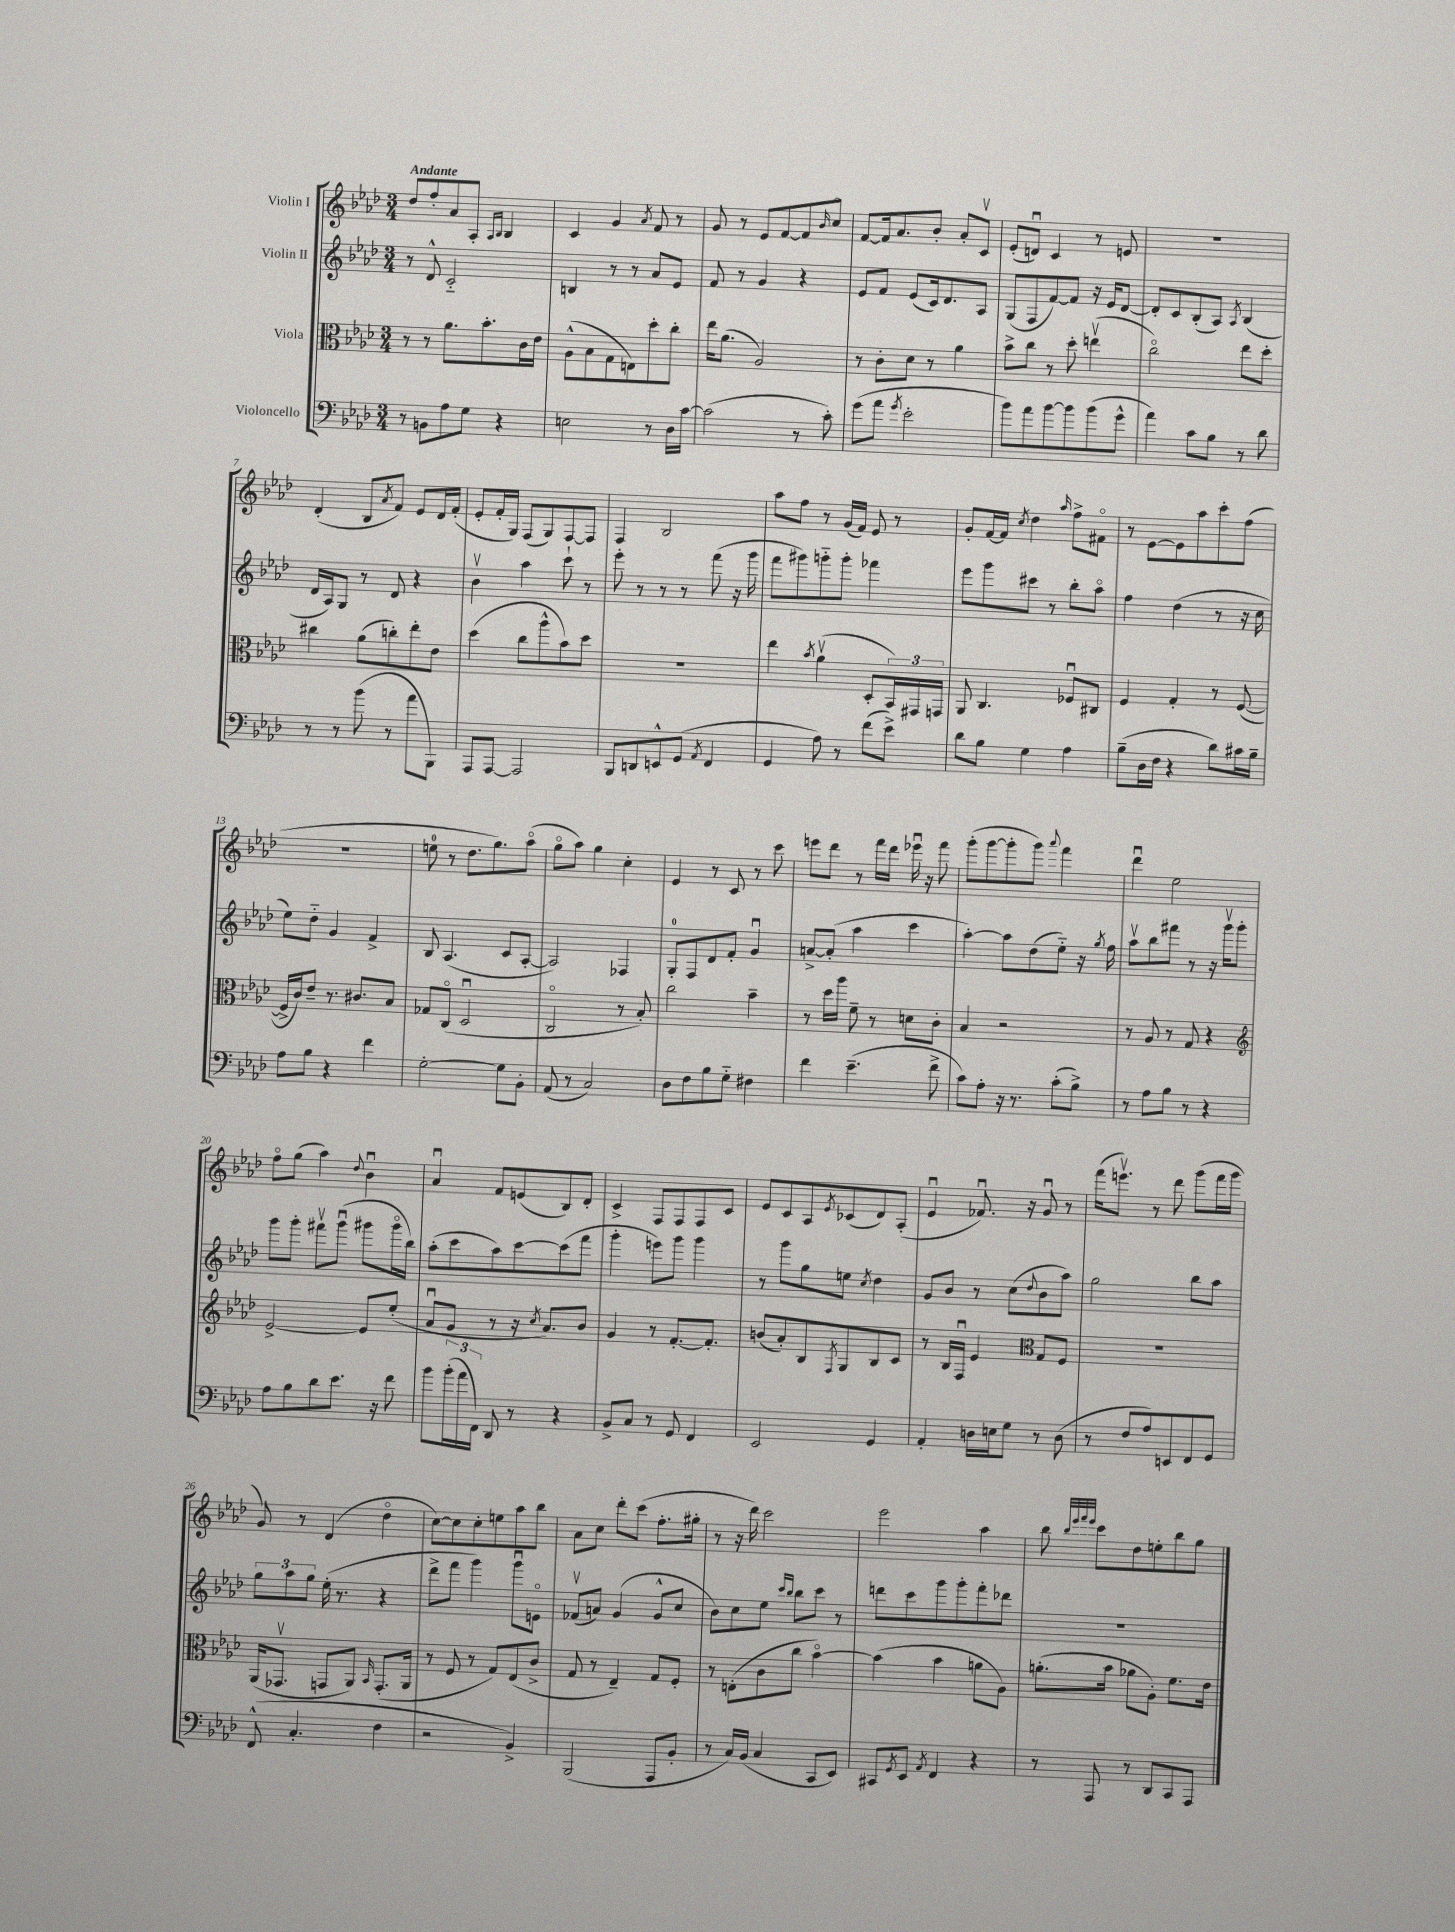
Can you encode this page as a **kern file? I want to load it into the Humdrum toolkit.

**kern	**kern	**kern	**kern
*staff4	*staff3	*staff2	*staff1
*clefF4	*clefC3	*clefG2	*clefG2
*k[b-e-a-d-]	*k[b-e-a-d-]	*k[b-e-a-d-]	*k[b-e-a-d-]
*M3/4	*M3/4	*M3/4	*M3/4
8r	8r	8r	8dd-
8BB	8r	8d-^^	8ff'
8A-	8.a-	2c'~	8a-
8G	.	.	8A-'
.	8.b-'	.	.
.	.	.	16qqA-
.	.	.	16qqB-
4r	.	.	4B-
.	16c	.	.
.	16e-	.	.
=	=	=	=
2E	(8A-^^	4B	4c
.	8B-	.	.
.	8G	8r	4g
.	8E)	8r	.
.	.	.	8qa-
8r	8dd-'	8a-	8f
16D-	8cc'	8e-	8r
[16c	.	.	.
=	=	=	=
(2c]	16ee-	8f	8g
.	(8.a-	.	.
.	.	8r	8r
.	2A-)	4g	8e-
.	.	.	[8f
8r	.	4r	8f]
.	.	.	16qqb-
8c')	.	.	8cco
=	=	=	=
(8g	8r	8e-	[8f
8a-	8c'	8f	16f]
.	.	.	8.a-
8qg	.	.	.
2e-'	8d-	(8e-	.
.	8r	16c)	8b-'
.	.	8.d-	.
.	4a-	.	8a-'
.	.	8A-	8cv
=	=	=	=
8b-)	8b-^	(8G	(8e-'
8a-	8cc	8F	8du)
[8b-	8r	[8f)	4c
8b-]	8dd-'	8f]	.
(8b-	(4eev	16r	8r
.	.	16e-	.
8g^^	.	[8d-	8e
=	=	=	=
4a-)	2cco)	8d-']	2.r
.	.	8c	.
8c	.	(8B-'	.
8B-	.	8A-)	.
.	.	8qA-	.
8r	8ee-	(4B-	.
8d-	8dd-'	.	.
=	=	=	=
8r	4cc#	16d-	(4d-'
.	.	16A-)	.
8r	.	8G	.
(8b-	(8a-	8r	8B-
.	.	.	8qa-
8r	8cc')	8d-	8f)
8a-	8ee-'	4r	8e-
8BBB-)	8e-	.	16d-
.	.	.	(16f'
=	=	=	=
8AAA-	(4dd-	4b-v	8e-'
[8AAA-	.	.	16f'
.	.	.	16G)
2AAA-]	8cc	4aa-	(8F
.	8aa-^^	.	8G)
.	8b-)	8ccc`	[8F
.	8dd-	8r	8F]
=	=	=	=
8BBB-	2.r	8eee-'	4F
8DD	.	8r	.
8EE^^	.	8r	2B-
(8GG	.	8r	.
8qAA-	.	.	.
4FF	.	(8fff	.
.	.	16r	.
.	.	16ggg	.
=	=	=	=
4GG	4ee-	8fff	8aa-
.	.	8ggg#)	8ff
.	8qb-	.	.
8A-)	(4a-v	8ggg'~	8r
8r	.	8ggg'	(16g
.	.	.	16f)
(8f	8D-'	4fff-	8e-
8e-^)	24BB-)	.	8r
.	24GG#	.	.
.	24GG	.	.
=	=	=	=
8d-	8AA-	8eee-	8g'
8B-	4.C	8ggg	[16f
.	.	.	16f]
.	.	.	8qcc
4G	.	8ccc#	4dd-
.	.	8r	.
.	.	.	16qqaa-
4A-	8F-u	8bb-'	8ff^
.	8C#	8aa-o	8f#o
=	=	=	=
(8B-~	4F	4ff	8r
16D-	.	.	[8e-
16F	.	.	.
4r	4G'	(4dd-	8e-]
.	.	.	8aa-
8d-)	8r	8r	8ccc'
16c#	([8F	16r	(8ff
16B-~	.	16cc	.
=	=	=	=
8A-	16F^]	8ee-)	2.r
.	16c)	.	.
8B-	8e-~	8dd-'~	.
4r	8.r	4g	.
.	8.c#	.	.
4f	.	4f^	.
.	8B-	.	.
=	=	=	=
[2G'	8G-	8B-	8ee
.	(8Co	(4.A-	8r
.	2D-u	.	8.dd-
.	.	.	8.gg)
8G]	.	8c	.
8BB-'	.	[8A-'	(8aa-o
=	=	=	=
(8AA-	2Co	2A-])	8ggo
8r	.	.	8aa-)
2C)	.	.	4gg
.	8r	4F-	4cc'
.	8B-')	.	.
=	=	=	=
8D-	2cc	8G'	4e-
8F	.	8F	.
8B-	.	8d-	8r
8G'~	.	8f'	8c
4F#	4b-~	4gu	8r
.	.	.	8ccc
=	=	=	=
4f	8r	[8a^	8eee
.	16dd-	(8a']	8ddd-
.	16aa-	.	.
(4.e-~	8f~	4aa-	8r
.	8r	.	16fff
.	.	.	16ddd-
.	8d	4ccc	16eee-u
.	.	.	16r
8f^	8c'	.	8fff
=	=	=	=
8c)	4B-	[4aa-')	(8ggg'
8A-'	.	.	[8ggg
16r	2r	8aa-]	8ggg']
8.r	.	.	.
.	.	(8dd-	8ggg)
.	.	.	8qqaaa-
(8c'	.	8ee-'~)	4fff
8B-^)	.	16r	.
.	.	8qgg	.
.	.	16ff	.
=	=	=	=
8r	8r	8aa-v	4ddd-u
8A-	8A-	8bb-	.
8B-	8r	8fff#	2ee-
8r	8G	8r	.
4r	4r	16r	.
.	.	16gggv	.
.	.	8ggg'	.
=	=	=	=
*	*clefG2	*	*
8A-	[2e-^	8ggg	8ffo
8B-	.	8ggg'	(8gg
8d-	.	8fff#v	4aa-)
8.e-	.	(8gggu	.
.	.	.	8qqdd-
.	8e-]	8ggg#	4b-u
16r	.	.	.
8f	(8ee-'	16ggg#o	.
.	.	16bb-)	.
=	=	=	=
8b-	8a-u	(8aa-'	4a-u
(24b-'	8g	8ccc	.
24a-	.	.	.
24FF)	.	.	.
8DD-	8r	8aa-)	8f
8r	16r	[8ccc	(8e
.	8qcc	.	.
.	8.a-)	.	.
4r	.	(8ccc]	8B-)
.	8b-	8fff	8d-'
=	=	=	=
8BB-^	4g	4ggg'	4c^
8C	.	.	.
8r	8r	8eee)	8F
8GG	[8.f'	8ggg	8F
4FF	.	4ggg	8F
.	8.f']	.	.
.	.	.	8c
=	=	=	=
2EE-	(8b	8r	8e-
.	8a-')	8ggg	8c
.	8B-	8gg	8A-
.	8qF	.	8qe-
.	8G	8ee	(8c-
.	.	8qcc	.
4GG	8B-	4dd-	8d-)
.	8c	.	(8A-'
=	=	=	=
4AA-'	8r	8g	4e-u
.	16B-	8b-	.
.	16Fu	.	.
16D	4e-	8r	8.f-u)
16E	.	.	.
8G	.	(8cc	.
.	.	.	16r
*	*clefC3	*	*
.	.	8qqdd-	.
8r	8G	8b-	8gu
(8D	8F	8aa-)	8r
=	=	=	=
8r	2.r	2gg	(16fff
.	.	.	8.eeev)
8F	.	.	.
8A-)	.	.	8r
8EE	.	.	8ddd-
8FF	.	8bb-	(8ggg
8GG	.	8aa-	16fff
.	.	.	16ggg
=	=	=	=
(8FF^^	(16AA-	12gg	8g)
.	8.GG-v	.	.
.	.	12aa-	.
4.C'	.	.	8r
.	.	12gg	.
.	8GG	(16ee-'	(4d-
.	.	8.r	.
.	8AA-)	.	.
.	16qqBB-	.	.
4F	(8.GG'	4r	4dd-o
.	16AA-	.	.
=	=	=	=
2r	8r	8ddd-^	[8cc)
.	8F	8fff	8cc]
.	8r	4ggg)	8cc'
.	8G)	.	8ee
4BB-^)	(8E-	8gggu	8aa-
.	8c^	8eo	8bb-
=	=	=	=
(2BBB-	8G	(8f-v	8a-
.	8r	8a)	8cc
.	4E-~)	(4g	8ddd-'
.	.	.	(8ccc
8AAA-	8G	8g^^	8.ff'
8BB-'	8F'	8cc	.
.	.	.	16gg#'
=	=	=	=
8r	8r	8b-)	8r
16C)	(8E'	8cc	16r
(16BB-	.	.	16ddd-)
4C	8c	8ee-	2ccc
.	.	16qqccc	.
.	.	16qqbb-	.
.	8cc	8bb-	.
8CC	[4b-o)	8ccc	.
8EE-)	.	8r	.
=	=	=	=
8CC#	(4b-]	8ddd	2eee-
8qGG	.	.	.
8EE-	.	8ccc	.
8qAA-	.	.	.
4FF	4b-	8ggg	.
.	.	8ggg'	.
4r	8a	8fff'	4aa-
.	8A-)	8ddd-	.
=	=	=	=
8r	(8.a'	2.r	8bb-
.	.	.	32qqbb-
.	.	.	32qqeee-
.	.	.	32qqfff
.	.	.	32qqeee-
8AAA-	.	.	8ccc
.	16b-	.	.
8r	8a-	.	8dd-
8DD-	8A-')	.	8ee'
8CC	8.f	.	8bb-
8AAA-	.	.	8gg
.	16e-	.	.
==	==	==	==
*-	*-	*-	*-
